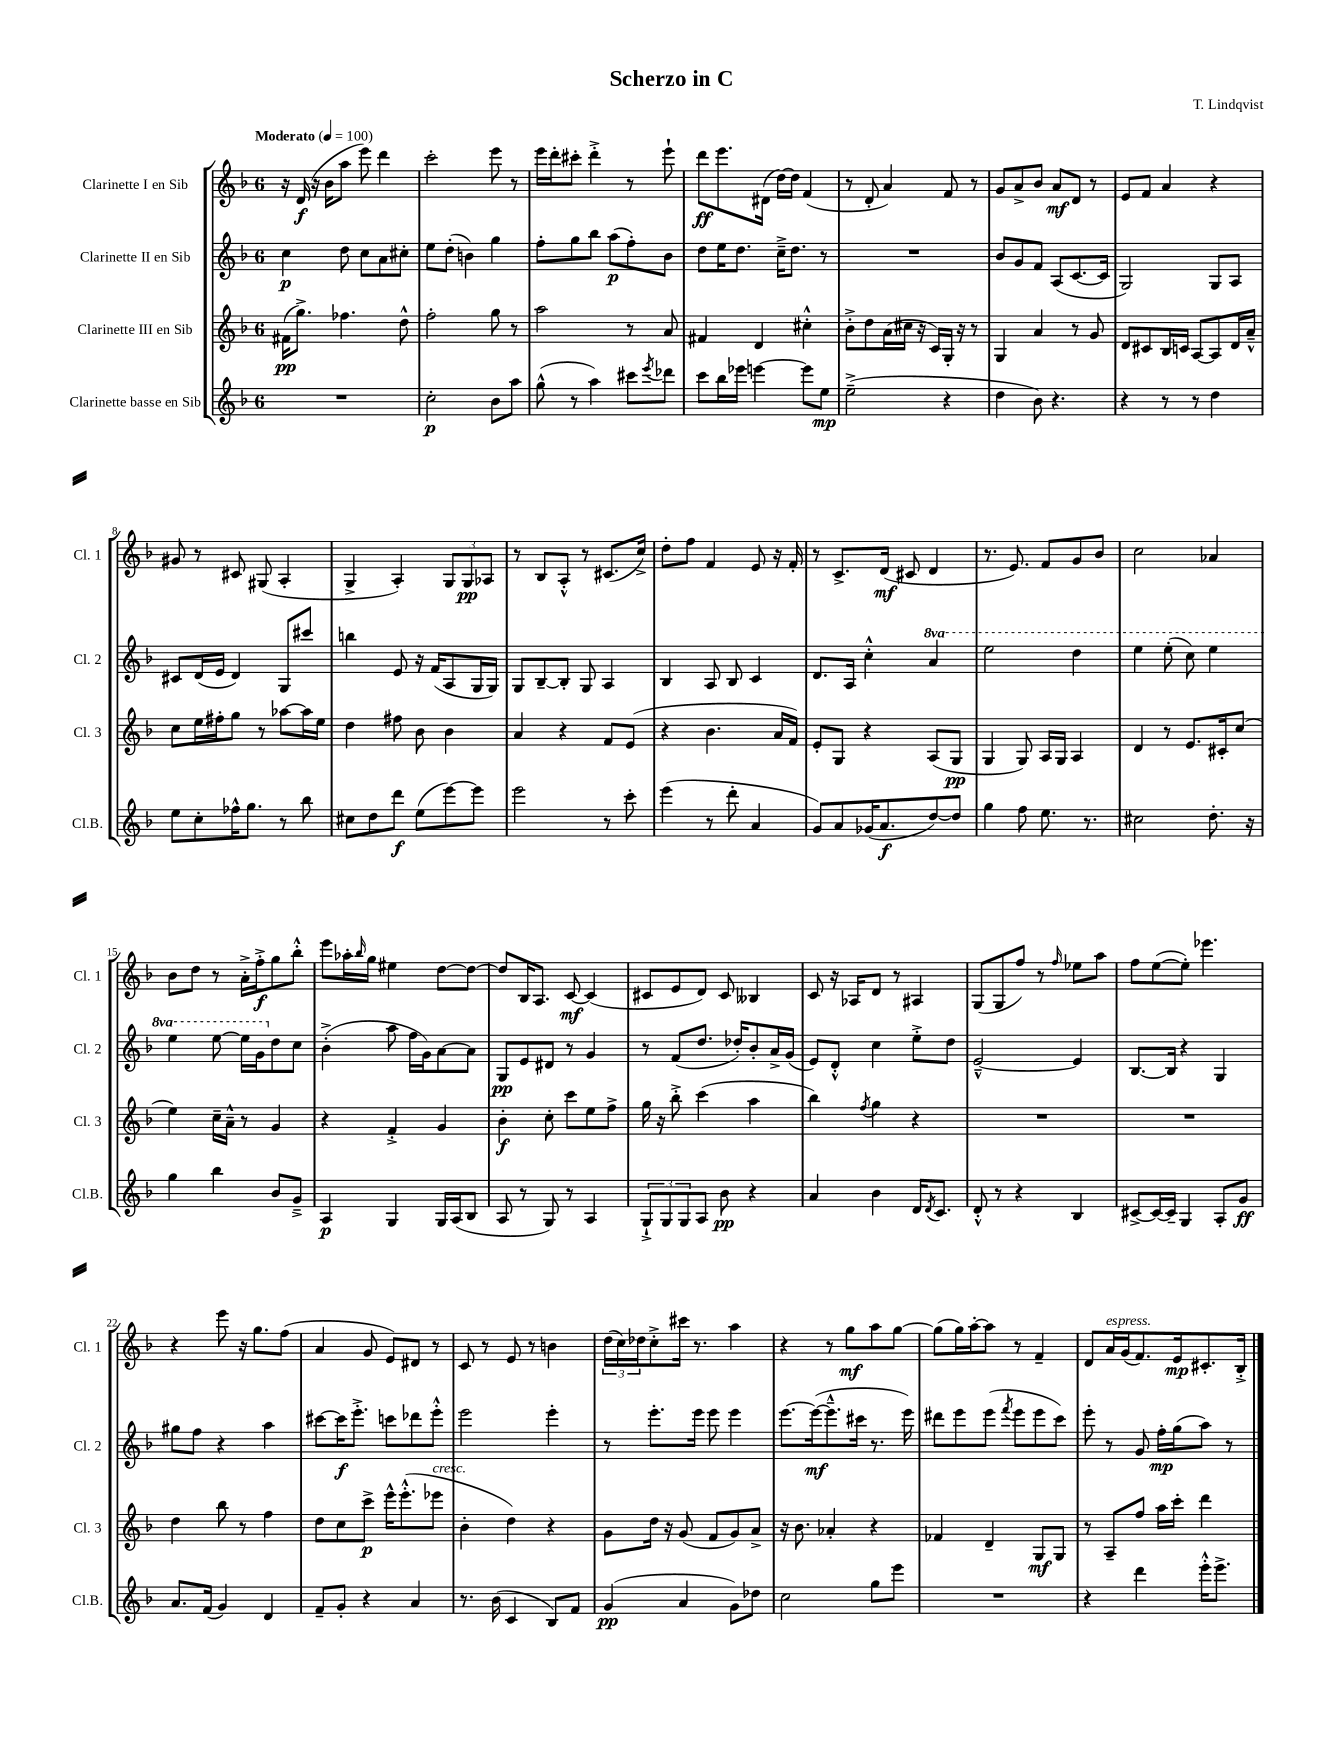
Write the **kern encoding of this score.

**kern	**dynam	**kern	**dynam	**kern	**dynam	**kern	**dynam
*part4	*part4	*part3	*part3	*part2	*part2	*part1	*part1
*staff4	*staff4	*staff3	*staff3	*staff2	*staff2	*staff1	*staff1
*I"Clarinette basse en Sib	*	*I"Clarinette III en Sib	*	*I"Clarinette II en Sib	*	*I"Clarinette I en Sib	*
*I'Cl.B.	*	*I'Cl. 3	*	*I'Cl. 2	*	*I'Cl. 1	*
*clefG2	*	*clefG2	*	*clefG2	*	*clefG2	*
*k[b-]	*	*k[b-]	*	*k[b-]	*	*k[b-]	*
*M6/8	*	*M6/8	*	*M6/8	*	*M6/8	*
*MM100	*	*MM100	*	*MM100	*	*MM100	*
=1	=1	=1	=1	=1	=1	=1	=1
!	!	!	!	!	!	!LO:TX:a:B:t=Moderato	!
2.r	.	(16f#X\KL	pp	4cc\	p	16r	.
.	.	8.gg^\J)	.	.	.	(16d/	f
.	.	.	.	.	.	16r	.
.	.	.	.	.	.	16b-\KL	.
.	.	4.ff-X\	.	8dd\	.	8aa\J	.
.	.	.	.	8cc\L	.	8eee\)	.
.	.	.	.	8a\	.	4ddd\	.
.	.	8dd^^\	.	8cc#X'\J	.	.	.
=2	=2	=2	=2	=2	=2	=2	=2
2cc'\	p	2ff'\	.	8ee\L	.	2ccc'\	.
.	.	.	.	(8dd'\J	.	.	.
.	.	.	.	4bn\)	.	.	.
8b-\L	.	8gg\	.	4gg\	.	8eee\	.
8aa\J	.	8r	.	.	.	8r	.
=3	=3	=3	=3	=3	=3	=3	=3
(8gg^^\	.	2aa\	.	8ff'\L	.	16eee\LL	.
.	.	.	.	.	.	16ddd'\J	.
8r	.	.	.	8gg\	.	8ccc#X'\J	.
4aa\)	.	.	.	8bb-\J	.	4ddd'^\	.
.	.	.	.	(8aa\L	p	.	.
8ccc#X\L	.	8r	.	8ff'\)	.	8r	.
8qeee/	.	.	.	.	.	.	.
8ddd-X\J	.	8a/	.	8b-\J	.	8eee`\	.
=4	=4	=4	=4	=4	=4	=4	=4
8ccc\L	.	4f#X/	.	8dd\L	.	8ddd\L	ff
16bb-\L	.	.	.	16ee\K	.	8.eee\	.
16eee-X\JJ	.	.	.	8.dd\J	.	.	.
[4eeen\	.	4d/	.	.	.	.	.
.	.	.	.	.	.	(16d#X\Jk	.
.	.	.	.	16cc~^\KL	.	[16dd\LL)	.
.	.	.	.	8.dd\J	.	16dd\JJ]	.
8eee\L]	.	4cc#X'^^\	.	.	.	(4f/	.
8ee\J	mp	.	.	8r	.	.	.
=5	=5	=5	=5	=5	=5	=5	=5
(2ee~^\	.	8b-'^\L	.	2.r	.	8r	.
.	.	8dd\	.	.	.	8d'/	.
.	.	(16a\L	.	.	.	4a/)	.
.	.	16cc#X\JJ	.	.	.	.	.
.	.	16r	.	.	.	.	.
.	.	16c/LL)	.	.	.	.	.
4r	.	16G'/JJ	.	.	.	8f/	.
.	.	16r	.	.	.	.	.
.	.	8r	.	.	.	8r	.
=6	=6	=6	=6	=6	=6	=6	=6
4dd\	.	4G/	.	8b-/L	.	8g/L	.
.	.	.	.	8g/	.	8a^/	.
8b-\)	.	4a/	.	8f/J	.	8b-/J	.
4.r	.	.	.	(8A/L	.	8a/L	mf
.	.	8r	.	[8.c/	.	8d/J	.
.	.	8g/	.	.	.	8r	.
.	.	.	.	16c/Jk]	.	.	.
=7	=7	=7	=7	=7	=7	=7	=7
4r	.	8d/L	.	2G/)	.	8e/L	.
.	.	8c#X/	.	.	.	8f/J	.
8r	.	16B-/L	.	.	.	4a/	.
.	.	16cn/JJ	.	.	.	.	.
8r	.	[8A/L	.	.	.	.	.
4dd\	.	8A/]	.	8G/L	.	4r	.
.	.	16d/L	.	8A/J	.	.	.
.	.	16a~^^/JJ	.	.	.	.	.
!!LO:LB:g=z
=8	=8	=8	=8	=8	=8	=8	=8
8ee\L	.	8cc\L	.	8c#X/L	.	8g#X/	.
8cc'\	.	16ee\L	.	(16d/L	.	8r	.
.	.	16ff#X'\J	.	16e/JJ	.	.	.
16ff-X^^\K	.	8gg\J	.	4d/)	.	8c#X/	.
8.gg\J	.	.	.	.	.	.	.
.	.	8r	.	.	.	(8G#X/	.
8r	.	[8aa-X\L	.	8G/L	.	4A'/	.
8bb-\	.	16aa-\L]	.	8ccc#X/J	.	.	.
.	.	16ee\JJ	.	.	.	.	.
=9	=9	=9	=9	=9	=9	=9	=9
8cc#X\L	.	4dd\	.	4bbn\	.	4G^/	.
8dd\	.	.	.	.	.	.	.
8ddd\J	f	8ff#X\	.	8e/	.	4A'/)	.
(8ee\L	.	8b-\	.	16r	.	.	.
.	.	.	.	(16f/KL	.	.	.
[8eee\)	.	4b-\	.	8A/	.	12G/L	.
.	.	.	.	.	.	12G/	pp
8eee\J]	.	.	.	16G/L	.	.	.
.	.	.	.	.	.	12A-X/J	.
.	.	.	.	16G/JJ)	.	.	.
=10	=10	=10	=10	=10	=10	=10	=10
2eee\	.	4a/	.	8G/L	.	8r	.
.	.	.	.	[8B-~/	.	8B-/L	.
.	.	4r	.	8B-'/J]	.	8A'^^/J	.
.	.	.	.	8G/	.	8r	.
8r	.	8f/L	.	4A/	.	(8.c#X/L	.
8ccc'\	.	(8e/J	.	.	.	.	.
.	.	.	.	.	.	16cc^/Jk)	.
=11	=11	=11	=11	=11	=11	=11	=11
(4eee\	.	4r	.	4B-/	.	8dd'\L	.
.	.	.	.	.	.	8ff\J	.
8r	.	4.b-\	.	8A/	.	4f/	.
8ddd'\	.	.	.	8B-/	.	.	.
4a/	.	.	.	4c/	.	8e/	.
.	.	16a/LL	.	.	.	16r	.
.	.	16f/JJ)	.	.	.	16f'/	.
=12	=12	=12	=12	=12	=12	=12	=12
8g/L)	.	8e'/L	.	8.d/L	.	8r	.
8a/	.	8G/J	.	.	.	8.c^/L	.
.	.	.	.	16A/Jk	.	.	.
(16g-X/K	.	4r	.	4cc'^^\	.	.	.
8.a/	f	.	.	.	.	(16d/Jk	mf
.	.	.	.	.	.	8c#X/	.
*	*	*	*	*8va	*	*	*
[8dd/)	.	(8A/L	.	4aa/	.	4d/	.
8dd/J]	.	8G/J	pp	.	.	.	.
=13	=13	=13	=13	=13	=13	=13	=13
4gg\	.	4G/	.	2eee\	.	8.r	.
.	.	.	.	.	.	8.e/)	.
8ff\	.	8G/)	.	.	.	.	.
8.ee\	.	16A/LL	.	.	.	8f/L	.
.	.	16G/JJ	.	.	.	.	.
.	.	4A/	.	4ddd\	.	8g/	.
8.r	.	.	.	.	.	.	.
.	.	.	.	.	.	8b-/J	.
=14	=14	=14	=14	=14	=14	=14	=14
2cc#X\	.	4d/	.	4eee\	.	2cc\	.
.	.	8r	.	(8eee'\	.	.	.
.	.	8.e/L	.	8ccc\)	.	.	.
8.dd'\	.	.	.	4eee\	.	4a-X/	.
.	.	16c#X'/k	.	.	.	.	.
.	.	(8cc/J	.	.	.	.	.
16r	.	.	.	.	.	.	.
!!LO:LB:g=z
=15	=15	=15	=15	=15	=15	=15	=15
4gg\	.	4ee\)	.	4eee\	.	8b-\L	.
.	.	.	.	.	.	8dd\J	.
4bb-\	.	16cc~\LL	.	[8eee\	.	8r	.
.	.	16a~^^\JJ	.	.	.	.	.
.	.	8r	.	16eee\LL]	.	16a'^\LL	.
.	.	.	.	16gg\J	.	16ff'^\J	f
*	*	*	*	*X8va	*	*	*
8b-/L	.	4g/	.	8dd\	.	8gg\	.
8g~^/J	.	.	.	8cc\J	.	8bb-'^^\J	.
=16	=16	=16	=16	=16	=16	=16	=16
4A/	p	4r	.	(4b-'^\	.	8eee\L	.
.	.	.	.	.	.	16aa-X'\L	.
.	.	.	.	.	.	16qqbb-/	.
.	.	.	.	.	.	16gg\JJ	.
4G/	.	4f'^/	.	8aa\	.	4ee#X\	.
.	.	.	.	16ff\LL	.	.	.
.	.	.	.	16g\J)	.	.	.
16G/LL	.	4g/	.	[8a\	.	[8dd\L	.
(16A/J	.	.	.	.	.	.	.
8B-/J	.	.	.	8a\J]	.	8dd\J_	.
=17	=17	=17	=17	=17	=17	=17	=17
8A/	.	4b-'\	f	8G/L	pp	8dd/L]	.
8r	.	.	.	8e/	.	16B-/K	.
.	.	.	.	.	.	8.A/J	.
8G/)	.	8cc'\	.	8d#X/J	.	.	.
8r	.	8ccc\L	.	8r	.	[8c/	mf
4A/	.	8ee\	.	4g/	.	(4c/]	.
.	.	8ff^\J	.	.	.	.	.
=18	=18	=18	=18	=18	=18	=18	=18
12G`^/L	.	16gg\	.	8r	.	8c#X/L	.
.	.	16r	.	.	.	.	.
12G/	.	.	.	.	.	.	.
.	.	8bb-'^\	.	(8f/L	.	8e/	.
12G/	.	.	.	.	.	.	.
8A/J	.	(4ccc\	.	8.dd/J	.	8d/J)	.
8b-\	pp	.	.	.	.	8c#/	.
.	.	.	.	16dd-X'/KL)	.	.	.
4r	.	4aa\	.	8b-'/	.	4B--X/	.
.	.	.	.	16a^/L	.	.	.
.	.	.	.	(16g/JJ	.	.	.
=19	=19	=19	=19	=19	=19	=19	=19
4a/	.	4bb-\)	.	8e/L)	.	8c/	.
.	.	.	.	8d'^^/J	.	16r	.
.	.	.	.	.	.	16A-X/KL	.
.	.	8qff/	.	.	.	.	.
4b-\	.	4gg\	.	4cc\	.	8d/J	.
.	.	.	.	.	.	8r	.
16d/KL	.	4r	.	8ee'^\L	.	4A#X/	.
8qd/	.	.	.	.	.	.	.
8.c/J	.	.	.	.	.	.	.
.	.	.	.	8dd\J	.	.	.
=20	=20	=20	=20	=20	=20	=20	=20
8d'^^/	.	2.r	.	[2e~^^/	.	(8G/L	.
8r	.	.	.	.	.	8G/	.
4r	.	.	.	.	.	8ff/J)	.
.	.	.	.	.	.	8r	.
.	.	.	.	.	.	16qqff/	.
4B-/	.	.	.	4e/]	.	8ee-X\L	.
.	.	.	.	.	.	8aa\J	.
=21	=21	=21	=21	=21	=21	=21	=21
[8c#X^/L	.	2.r	.	[8.B-/L	.	8ff\L	.
16c#/L_	.	.	.	.	.	([8ee\	.
16c#~/JJ]	.	.	.	16B-/Jk]	.	.	.
4G/	.	.	.	4r	.	8ee'\J])	.
.	.	.	.	.	.	4.eee-X\	.
8A'/L	.	.	.	4G/	.	.	.
8g/J	ff	.	.	.	.	.	.
!!LO:LB:g=z
=22	=22	=22	=22	=22	=22	=22	=22
8.a/L	.	4dd\	.	8gg#X\L	.	4r	.
.	.	.	.	8ff\J	.	.	.
(16f/Jk	.	.	.	.	.	.	.
4g/)	.	8bb-\	.	4r	.	8eee\	.
.	.	8r	.	.	.	16r	.
.	.	.	.	.	.	8.gg\L	.
4d/	.	4ff\	.	4aa\	.	.	.
.	.	.	.	.	.	(8ff\J	.
=23	=23	=23	=23	=23	=23	=23	=23
8f~/L	.	8dd\L	.	[8ccc#X\L	.	4a/	.
8g'/J	.	8cc\	.	16ccc#\K]	f	.	.
.	.	.	.	8.eee'^\J	.	.	.
4r	.	8ccc^\J	p	.	.	8g/	.
.	.	16eee^^\KL	.	8cccn\L	.	8e/L)	.
.	.	(8.eee'^^\	.	.	.	.	.
4a/	.	.	.	8ddd-X\	.	8d#X/J	.
!	!	!LO:TX:a:i:t=cresc.	!	!	!	!	!
.	.	8eee-X\J	.	8eee'^^\J	.	8r	.
=24	=24	=24	=24	=24	=24	=24	=24
8.r	.	4b-'\	.	2eee\	.	8c/	.
.	.	.	.	.	.	8r	.
(16b-\	.	.	.	.	.	.	.
4c/	.	4dd\)	.	.	.	8e/	.
.	.	.	.	.	.	8r	.
8B-/L)	.	4r	.	4eee'\	.	4bn\	.
8f/J	.	.	.	.	.	.	.
=25	=25	=25	=25	=25	=25	=25	=25
(4g/	pp	8g\L	.	8r	.	(24dd\LL	.
.	.	.	.	.	.	24cc\)	.
.	.	.	.	.	.	24dd-X\J	.
.	.	16dd\Jk	.	8.eee'\L	.	8cc'^\	.
.	.	16r	.	.	.	.	.
4a/	.	(8g/	.	.	.	16ccc#X\Jk	.
.	.	.	.	16eee\Jk	.	8.r	.
.	.	8f/L	.	8eee\	.	.	.
8g\L)	.	8g/)	.	4eee\	.	4aa\	.
8dd-X\J	.	8a^/J	.	.	.	.	.
=26	=26	=26	=26	=26	=26	=26	=26
2cc\	.	16r	.	[8.eee\L	.	4r	.
.	.	8.b-\	.	.	.	.	.
.	.	.	.	(16eee\k_	mf	.	.
.	.	4a-X'/	.	8.eee~^^\]	.	8r	.
.	.	.	.	.	.	8gg\L	mf
.	.	.	.	16ccc#X\Jk	.	.	.
8gg\L	.	4r	.	8.r	.	8aa\	.
8eee\J	.	.	.	.	.	[8gg\J	.
.	.	.	.	16eee\)	.	.	.
=27	=27	=27	=27	=27	=27	=27	=27
2.r	.	4f-X/	.	8ddd#X\L	.	(8gg\L]	.
.	.	.	.	8eee\	.	16gg\L)	.
.	.	.	.	.	.	[16aa'\J	.
.	.	4d~/	.	(8eee\J	.	8aa\J]	.
.	.	.	.	8qfff/	.	.	.
.	.	.	.	8eee\L	.	8r	.
.	.	8G/L	mf	8eee\	.	4f~/	.
.	.	8G/J	.	8ccc\J)	.	.	.
=28	=28	=28	=28	=28	=28	=28	=28
4r	.	8r	.	8eee'\	.	8d/L	.
!	!	!	!	!	!	!LO:TX:a:i:t=espress.	!
.	.	8A~/L	.	8r	.	16a/L	.
.	.	.	.	.	.	(16g/J	.
4ddd\	.	8ff/J	.	8g/	.	8.f/)	.
.	.	16aa\LL	.	16ff'\LL	mp	.	.
.	.	16ccc'\JJ	.	(16gg\J	.	16e/k	mp
16eee'^^\KL	.	4ddd\	.	8aa\J)	.	8.c#X'/	.
8.eee^\J	.	.	.	.	.	.	.
.	.	.	.	8r	.	.	.
.	.	.	.	.	.	16B-'^/Jk	.
==	==	==	==	==	==	==	==
*-	*-	*-	*-	*-	*-	*-	*-
